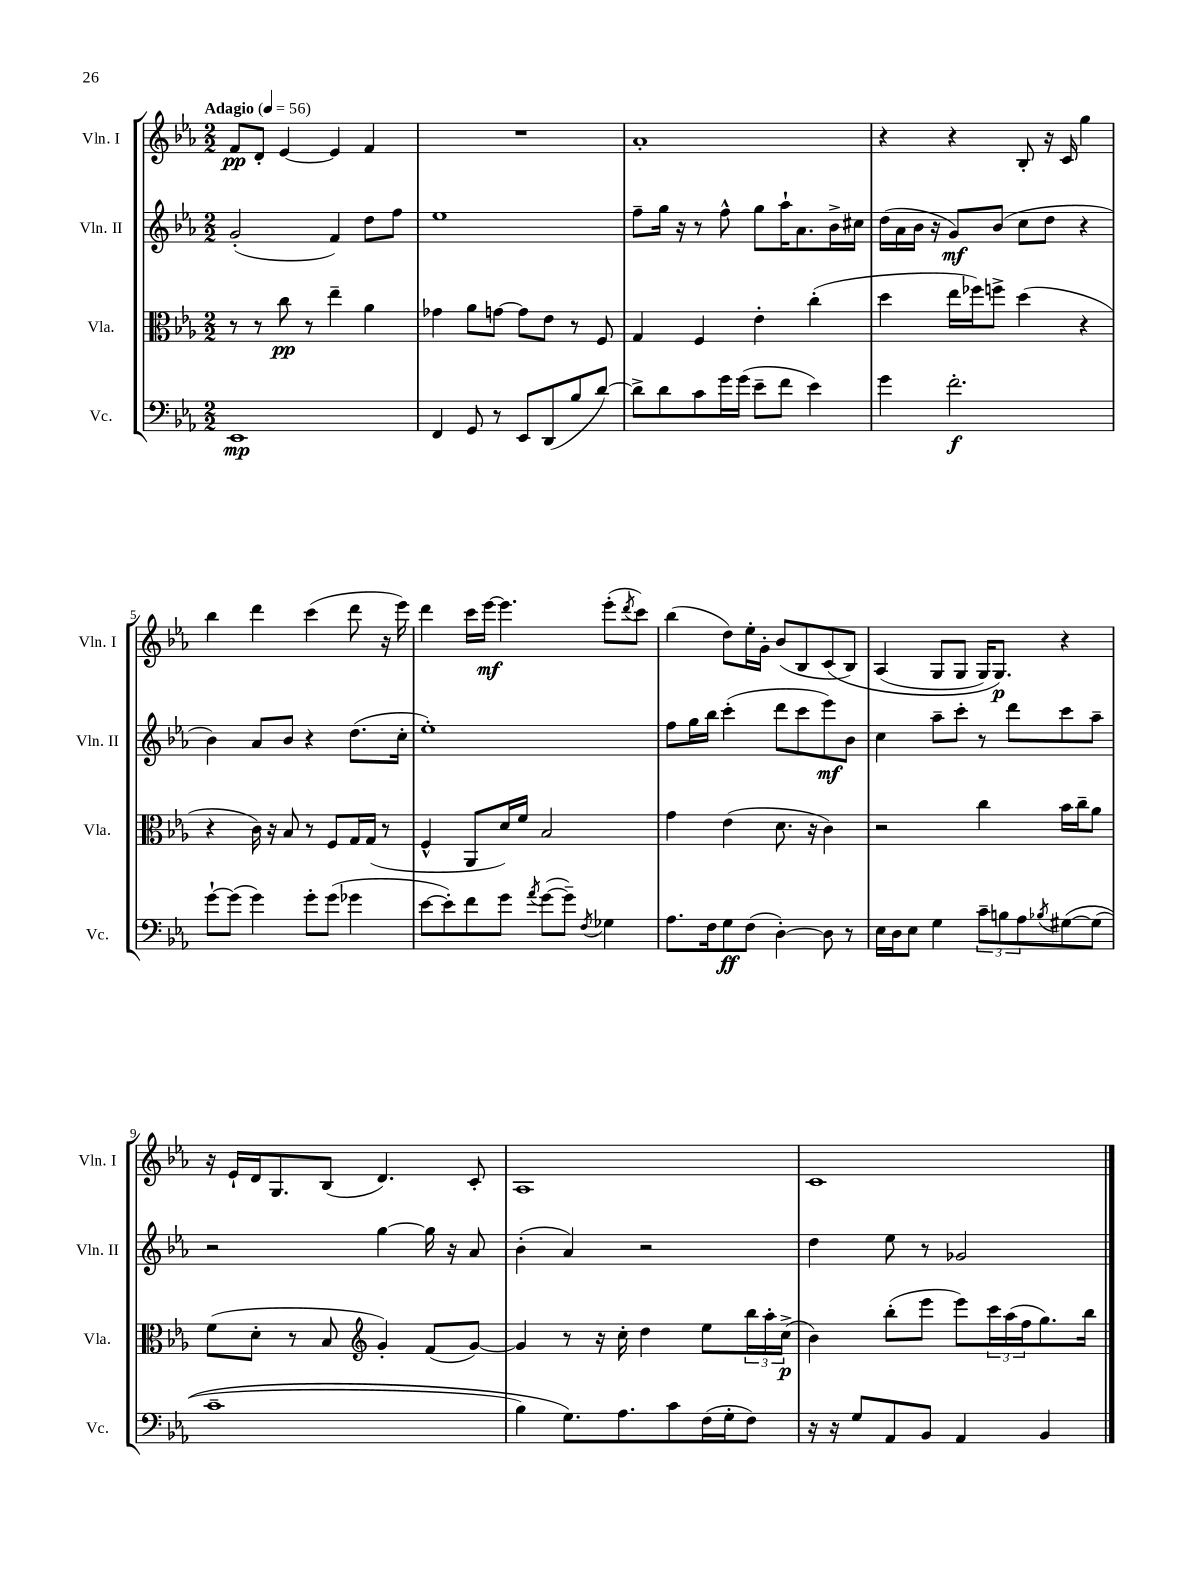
<<
\new StaffGroup <<
\new Staff = "s0" \with { instrumentName = "Vln. I" shortInstrumentName = "Vln. I" } {
    \clef treble \key ees \major \numericTimeSignature \time 2/2 \tempo "Adagio" 4 = 56
    f'8\pp d'8-. ees'4~ ees'4 f'4 |
    R1 |
    aes'1-. |
    r4 r4 bes8-. r16 c'16 g''4 |
    bes''4 d'''4 c'''4( d'''8 r16 ees'''16) |
    d'''4 c'''16 ees'''16~\mf ees'''4. ees'''8-.( \acciaccatura { d'''8 } c'''8) |
    bes''4( d''8) ees''16-. g'16-. bes'8( bes8 c'8\( bes8) |
    aes4( g8 g8 g16) g8.\p\) r4 |
    r16 ees'16-! d'16 g8. bes8( d'4.) c'8-. |
    aes1 |
    c'1 \bar "|." |
}
\new Staff = "s1" \with { instrumentName = "Vln. II" shortInstrumentName = "Vln. II" } {
    \clef treble \key ees \major \numericTimeSignature \time 2/2
    g'2-.( f'4) d''8 f''8 |
    ees''1 |
    f''8-- g''16 r16 r8 f''8-^ g''8 aes''16-! aes'8. bes'16-> cis''16 |
    d''16( aes'16 bes'16 r16 g'8\mf) bes'8( c''8 d''8 r4 |
    bes'4) aes'8 bes'8 r4 d''8.( c''16-. |
    ees''1-.) |
    f''8 g''16 bes''16 c'''4-.( d'''8 c'''8 ees'''8\mf) bes'8 |
    c''4 aes''8-- c'''8-. r8 d'''8 c'''8 aes''8-- |
    r2 g''4~ g''16 r16 aes'8 |
    bes'4-.( aes'4) r2 |
    d''4 ees''8 r8 ges'2 \bar "|." |
}
\new Staff = "s2" \with { instrumentName = "Vla." shortInstrumentName = "Vla." } {
    \clef alto \key ees \major \numericTimeSignature \time 2/2
    r8 r8 c''8\pp r8 ees''4-- aes'4 |
    ges'4 aes'8 g'8~ g'8 ees'8 r8 f8 |
    g4 f4 ees'4-. c''4-.( |
    d''4 ees''16 fes''16) f''8-> d''4( r4 |
    r4 c'16) r16 bes8 r8 f8 g16 g16( r8 |
    f4-^ aes,8 d'16) f'16 bes2 |
    g'4 ees'4( d'8. r16 c'4) |
    r2 c''4 bes'16 c''16-- aes'8 |
    f'8( d'8-. r8 bes8 \clef treble g'4-.) f'8( g'8~) |
    g'4 r8 r16 c''16-. d''4 ees''8 \tuplet 3/2 { bes''16 aes''16-. c''16->\p( } |
    bes'4) bes''8-.( ees'''8 ees'''8) \tuplet 3/2 { c'''16 aes''16( f''16 } g''8.) bes''16 \bar "|." |
}
\new Staff = "s3" \with { instrumentName = "Vc." shortInstrumentName = "Vc." } {
    \clef bass \key ees \major \numericTimeSignature \time 2/2
    ees,1\mp |
    f,4 g,8 r8 ees,8 d,8( bes8 d'8~) |
    d'8-> d'8 c'8 g'16 g'16( ees'8-- f'8 ees'4) |
    g'4 f'2.-.\f |
    g'8~-! g'8( g'4) g'8-. g'8( ges'4 |
    ees'8~ ees'8-.) f'8 g'8 \acciaccatura { aes'8 } g'8~( g'8--) \acciaccatura { f8 } ges4 |
    aes8. f16 g8\ff f8( d4~-.) d8 r8 |
    ees16 d16 ees8 g4 \tuplet 3/2 { c'8-- b8 aes8 } \acciaccatura { bes8 } gis8~\( gis8( |
    c'1-- |
    bes4) g8.\) aes8. c'8 f16( g16-. f8) |
    r16 r16 g8 aes,8 bes,8 aes,4 bes,4 \bar "|." |
}
>>
>>
